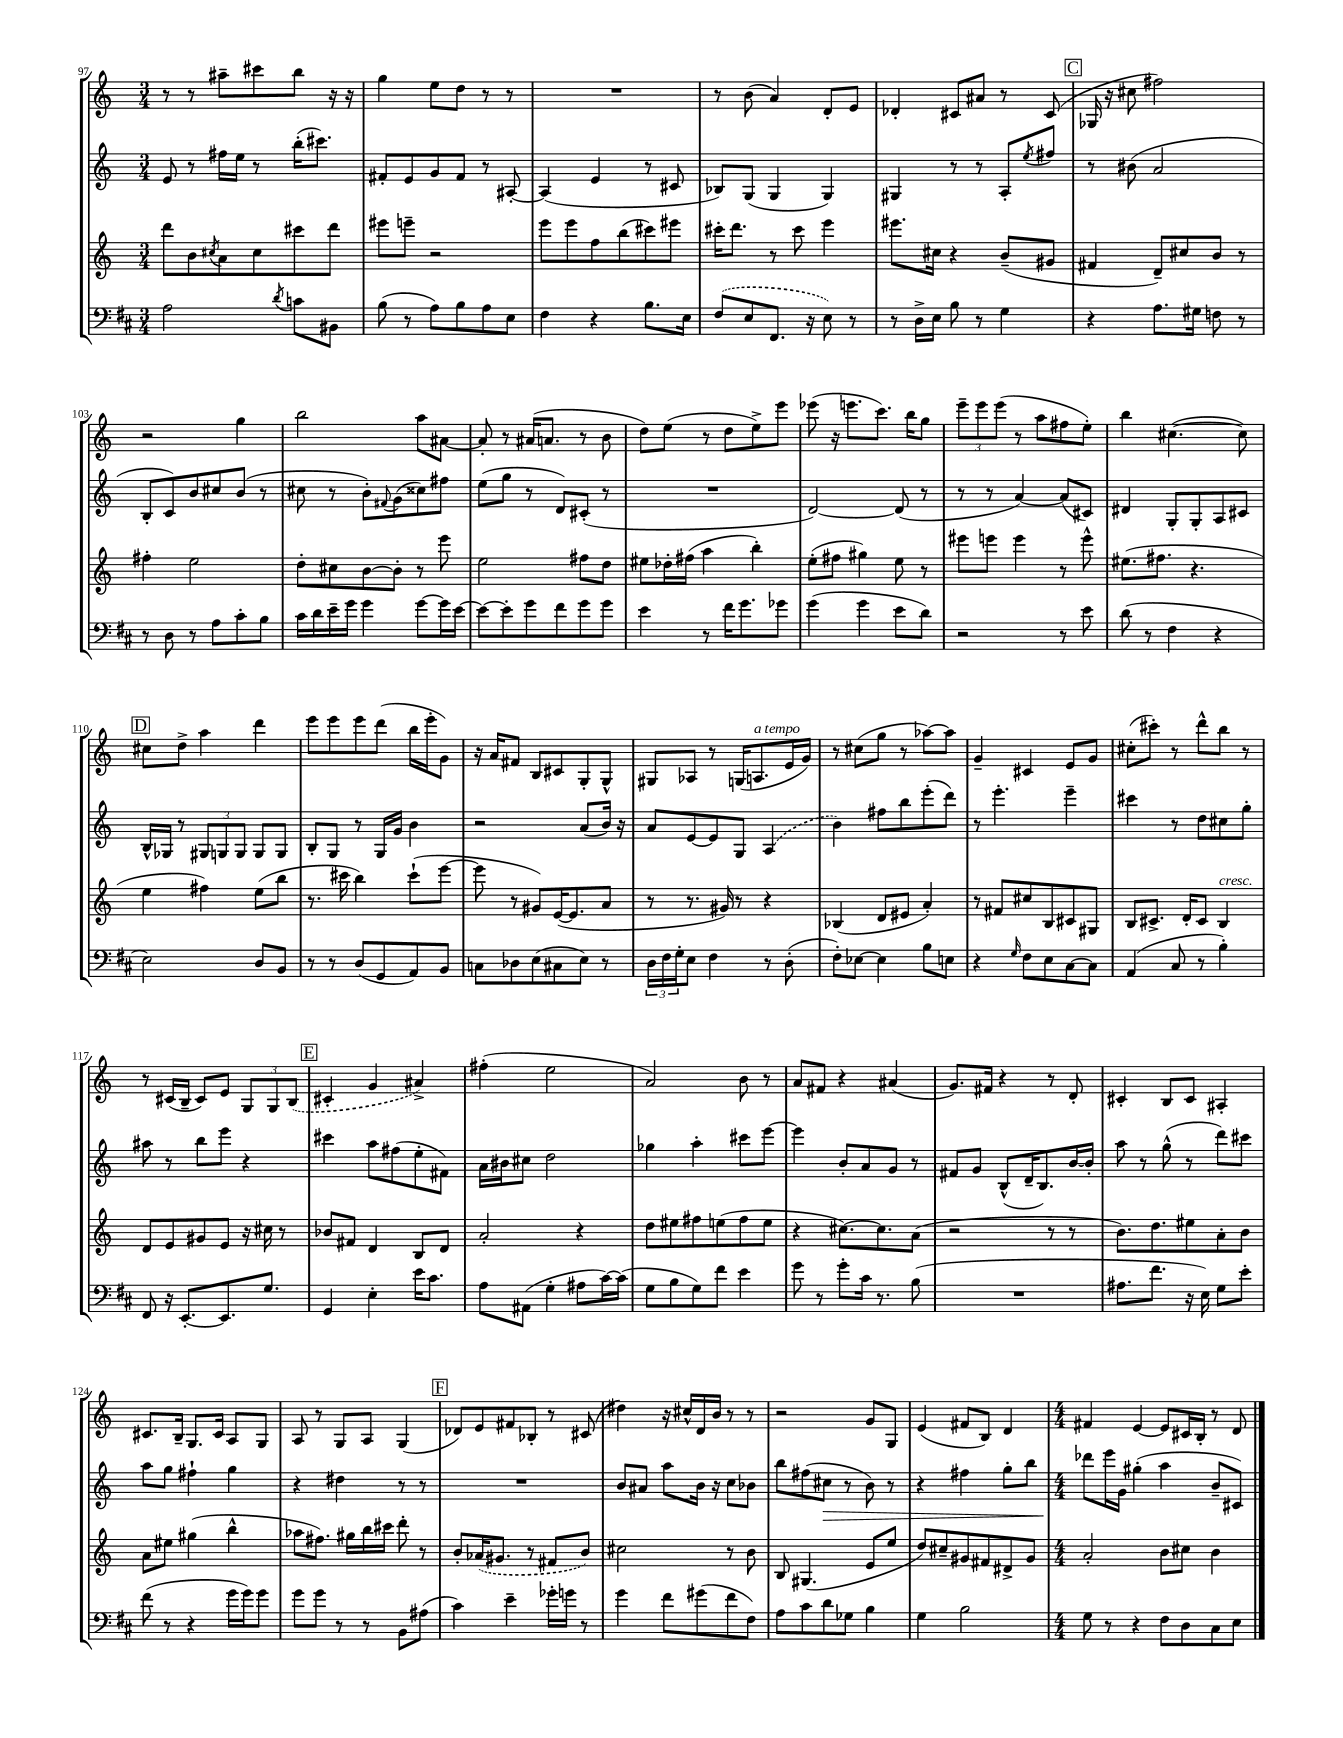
<<
\new StaffGroup <<
\new Staff = "s0" {
    \clef treble \key c \major \numericTimeSignature \time 3/4
    r8 r8 ais''8-- cis'''8 b''8 r16 r16 |
    g''4 e''8 d''8 r8 r8 |
    R2. |
    r8 b'8( a'4) d'8-. e'8 |
    des'4-. cis'8 ais'8 r8 cis'8( |
    \mark \markup { \box "C" } ges16 r16 cis''8 fis''2) |
    r2 g''4 |
    b''2 a''8 ais'8~ |
    ais'8-. r8 ais'16( a'8. r8 b'8 |
    d''8) e''8( r8 d''8 e''8->) e'''8 |
    ees'''8( r16 e'''8. c'''8.) b''16 g''8 |
    \tuplet 3/2 { e'''8-- e'''8 e'''8( } r8 a''8 fis''8 e''8-.) |
    b''4 cis''4.~( cis''8) |
    \mark \markup { \box "D" } cis''8 d''8-> a''4 d'''4 |
    e'''8 e'''8 e'''8 d'''8( b''16 e'''16-. g'8) |
    r16 a'16 fis'8 b8 cis'8 g8-. g8-^ |
    gis8 aes8 r8 g16( a8.^\markup { \italic "a tempo" } e'16 g'16) |
    r8 cis''8( g''8 r8 aes''8~) aes''8 |
    g'4-- cis'4 e'8 g'8 |
    cis''8-.( cis'''8-.) r8 d'''8-^ b''8 r8 |
    r8 cis'16( b16-- cis'8) e'8 \tuplet 3/2 { g8 g8 \once \slurDashed b8( } |
    \mark \markup { \box "E" } cis'4-. g'4 ais'4->) |
    fis''4-.( e''2 |
    a'2) b'8 r8 |
    a'8 fis'8 r4 ais'4( |
    g'8.) fis'16 r4 r8 d'8-. |
    cis'4-. b8 cis'8 ais4-. |
    cis'8. b16-- g8. cis'16 a8 g8 |
    a8 r8 g8 a8 g4( |
    \mark \markup { \box "F" } des'8) e'8 fis'8 bes8-. r8 cis'8( |
    dis''4) r16 cis''16-^ d'16 b'16 r8 r8 |
    r2 g'8 g8 |
    e'4( fis'8 b8) d'4 |
    \numericTimeSignature \time 4/4 fis'4 e'4~ e'8 cis'16 b16-. r8 d'8 \bar "|." |
}
\new Staff = "s1" {
    \clef treble \key c \major \numericTimeSignature \time 3/4
    e'8 r8 fis''16 e''16 r8 b''16-.( cis'''8.) |
    fis'8-. e'8 g'8 fis'8 r8 ais8~-. |
    ais4( e'4 r8 cis'8 |
    bes8) g8( g4 g4) |
    gis4 r8 r8 a8-. \acciaccatura { e''8 } fis''8 |
    \mark \markup { \box "C" } r8 bis'8( a'2 |
    b8-. c'8) b'8 cis''8 b'8( r8 |
    cis''8 r8 b'8-.) \appoggiatura { fis'8 } g'8( cisis''8) fis''8 |
    e''8( g''8 r8 d'8) cis'8-.( r8 |
    R2. |
    d'2~) d'8( r8 |
    r8 r8 a'4~) a'8( cis'8) |
    dis'4 g8-. g8-. a8 cis'8 |
    \mark \markup { \box "D" } b16-^ ges16 r8 \tuplet 3/2 { gis8 g8 g8 } g8 g8 |
    b8-. g8 r8 g16 g'16 b'4 |
    r2 a'8( b'16) r16 |
    a'8 e'8~ e'8 g8 \once \slurDashed a4( |
    b'4) fis''8 b''8 e'''8-.( d'''8) |
    r8 e'''4.-. e'''4-- |
    cis'''4 r8 d''8 cis''8 g''8-. |
    ais''8 r8 b''8 e'''8 r4 |
    \mark \markup { \box "E" } cis'''4 a''8 fis''8( e''8-. fis'8) |
    a'16 bis'16 cis''8 d''2 |
    ges''4 a''4-. cis'''8 e'''8~ |
    e'''4 b'8-. a'8 g'8 r8 |
    fis'8 g'8 b8-^( d'16-- b8.) b'16~ b'16-. |
    a''8 r8 g''8-^( r8 d'''8) cis'''8 |
    a''8 g''8 fis''4-! g''4 |
    r4 dis''4 r8 r8 |
    \mark \markup { \box "F" } R2. |
    b'8 ais'8 a''8 b'16 r16 c''8 bes'8 |
    b''8 fis''8( cis''8\> r8 b'8) r8 |
    r4 fis''4 g''8-. b''8 |
    \numericTimeSignature \time 4/4 des'''8\! e'''16 g'16 gis''4-.( a''4 b'8-- cis'8) \bar "|." |
}
\new Staff = "s2" {
    \clef treble \key c \major \numericTimeSignature \time 3/4
    d'''8 b'8 \acciaccatura { cis''8 } a'8 cis''8 cis'''8 d'''8 |
    eis'''8 e'''8-- r2 |
    e'''8 e'''8 f''8 b''8( cis'''8) eis'''8 |
    cis'''16-. d'''8. r8 cis'''8 e'''4 |
    eis'''8. cis''16 r4 b'8--( gis'8 |
    \mark \markup { \box "C" } fis'4 d'8--) cis''8 b'8 r8 |
    fis''4-. e''2 |
    d''8-. cis''8 b'8~ b'8-. r8 e'''8 |
    e''2 fis''8 d''8 |
    eis''8 des''16-. fis''16( a''4 b''4-.) |
    e''8-.( fis''8 gis''4) e''8 r8 |
    eis'''8 e'''8 e'''4 r8 e'''8-^ |
    eis''8.( fis''8. r4. |
    \mark \markup { \box "D" } e''4 fis''4) e''8( b''8 |
    r8. cis'''16 b''4) cis'''8-!( e'''8~ |
    e'''8 r8 gis'8) e'16~( e'8. a'8 |
    r8 r8. gis'16) r8 r4 |
    bes4( d'8 eis'8 a'4-.) |
    r8 fis'8 cis''8 b8 cis'8 gis8 |
    b8 cis'8.-> d'16-. cis'8 b4^\markup { \italic "cresc." } |
    d'8 e'8 gis'8 e'8 r16 cis''16 r8 |
    \mark \markup { \box "E" } bes'8 fis'8 d'4 b8 d'8 |
    a'2-. r4 |
    d''8 eis''8 fis''8 e''8( fis''8 e''8 |
    r4 cis''8.~) cis''8. a'8( |
    r2 r8 r8 |
    b'8.) d''8. eis''8 a'8-. b'8 |
    a'8 eis''8 gis''4( b''4-^ |
    aes''8 fis''8.) gis''16 b''16 cis'''16 d'''8-. r8 |
    \mark \markup { \box "F" } b'8-. \once \slurDashed aes'16( gis'8. r8 fis'8 b'8) |
    cis''2 r8 b'8 |
    b8 gis4.( e'8 e''8 |
    d''8) cis''8-- gis'8 fis'8 dis'8-> gis'8 |
    \numericTimeSignature \time 4/4 a'2-. b'8 cis''8 b'4 \bar "|." |
}
\new Staff = "s3" {
    \clef bass \key d \major \numericTimeSignature \time 3/4
    a2 \acciaccatura { d'8 } c'8 bis,8 |
    b8( r8 a8) b8 a8 e8 |
    fis4 r4 b8. e16 |
    \once \slurDashed fis8( e8 fis,8. r16 e8) r8 |
    r8 d16-> e16 b8 r8 g4 |
    \mark \markup { \box "C" } r4 a8. gis16 f8 r8 |
    r8 d8 r8 a8 cis'8-. b8 |
    cis'16 d'16 e'16-- g'16 g'4 g'8~ g'16 e'16~ |
    e'8~ e'8-. g'8 fis'8 g'8 g'8 |
    e'4 r8 fis'16 g'8. ges'8 |
    g'4( g'4 e'8 d'8) |
    r2 r8 e'8 |
    d'8( r8 fis4 r4 |
    \mark \markup { \box "D" } e2) d8 b,8 |
    r8 r8 d8( g,8 a,8) b,8 |
    c8 des8 e8( cis8 e8) r8 |
    \tuplet 3/2 { d16 fis16 g16-. } e8 fis4 r8 d8-.( |
    fis8-.) ees8~ ees4 b8 e8 |
    r4 \grace { g16 } fis8 e8 cis8~ cis8 |
    a,4( cis8 r8 b4-.) |
    fis,8 r16 e,8.~-. e,8. g8. |
    \mark \markup { \box "E" } g,4 e4-. e'16 cis'8. |
    a8 ais,8( g4-. ais8 cis'16~) cis'16( |
    g8 b8 g8) fis'8 e'4 |
    g'8 r8 g'8-. cis'16 r8. b8( |
    R2. |
    ais8. fis'8. r16 e16) g8 e'8-. |
    fis'8( r8 r4 g'16 g'16) g'8 |
    g'8 g'8 r8 r8 b,8 ais8( |
    \mark \markup { \box "F" } cis'4) e'4-- ges'16-. g'16 r8 |
    g'4 fis'8 gis'8( fis'8 fis8) |
    a8 cis'8 d'8 ges8 b4 |
    g4 b2 |
    \numericTimeSignature \time 4/4 g8 r8 r4 fis8 d8 cis8 e8 \bar "|." |
}
>>
>>
\layout { \context { \Score currentBarNumber = #97 } }
